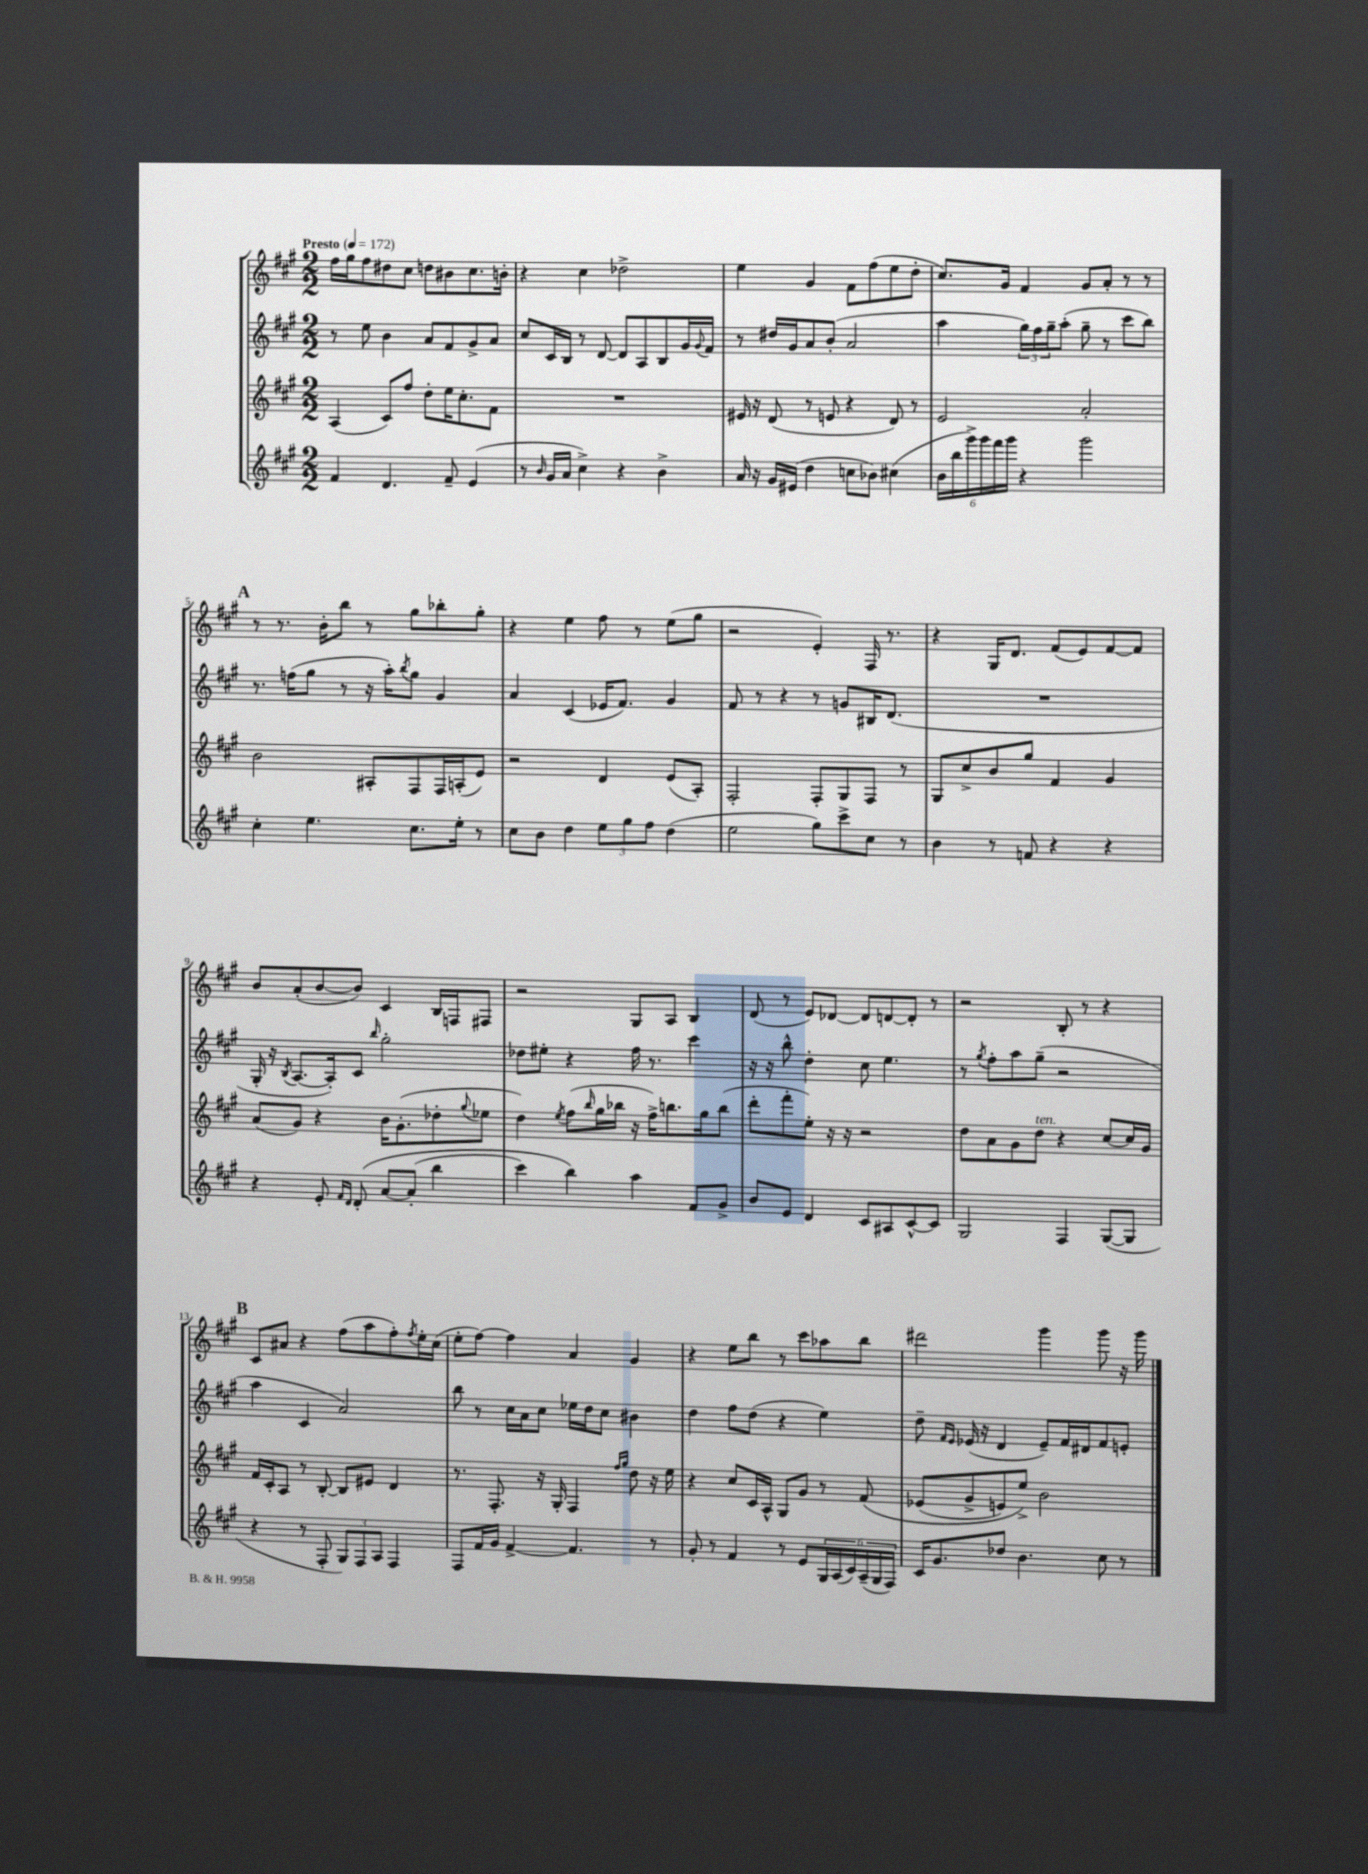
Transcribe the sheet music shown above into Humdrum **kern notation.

**kern	**kern	**kern	**kern
*staff4	*staff3	*staff2	*staff1
*clefG2	*clefG2	*clefG2	*clefG2
*k[f#c#g#]	*k[f#c#g#]	*k[f#c#g#]	*k[f#c#g#]
*M2/2	*M2/2	*M2/2	*M2/2
*MM172	*MM172	*MM172	*MM172
4f#	(4A	8r	16ff#
.	.	.	16gg#
.	.	8ee	8ff#
4.d	8c#)	4b	8dd#
.	8ff#	.	8cc#
.	8dd'	8a	8dd
8f#~	16ee	8f#	8b#
.	8.cc#'	.	.
(4e	.	8g#^	8.cc#
.	8f#	8a	.
.	.	.	16b'
=	=	=	=
8r	1r	8cc#	4r
16qqb	.	.	.
16g#	.	16c#	.
16a	.	16B	.
4cc#^)	.	8r	4cc#
.	.	[8d	.
4r	.	8d]	2dd-^
.	.	8A	.
4b^	.	8B	.
.	.	16g#	.
.	.	8qqg#	.
.	.	16f#	.
=	=	=	=
16a	16e#	8r	4ee
16r	16r	.	.
16g#	(8d	16dd#	.
(16e#	.	16g#	.
4dd	8r	8a	4g#
.	8e	(8b'	.
8cc	4r	2a	8f#
8b-)	.	.	(8ff#
(4cc#	8d)	.	8ee
.	8r	.	8dd'
=	=	=	=
24b	2e	4aa	8.cc#)
24bb	.	.	.
24ggg#^)	.	.	.
24ggg#	.	.	.
24fff#	.	.	.
.	.	.	16g#
24ggg#	.	.	.
4r	.	24gg#)	4f#
.	.	24ff#	.
.	.	24gg#~	.
.	.	(8aa'	.
2ggg#	2a'	8gg#~	8g#
.	.	8r	8a'
.	.	8ccc#	8r
.	.	8bb)	8r
=	=	=	=
4cc#'	2b	8.r	8r
.	.	.	8.r
.	.	(16ff	.
4.ee	.	8gg#	.
.	.	.	16b'
.	.	8r	8bb
.	8A#'	16r	8r
.	.	16aa')	.
.	.	8qbb	.
8.cc#	8F#	8gg#	8gg#
.	16F#	4g#	8bb-'
16ee'	(16A'	.	.
8r	8e)	.	8gg#'
=	=	=	=
8cc#	2r	4a	4r
8b	.	.	.
4dd	.	(4c#	4ee
12ee	4d	16e-	8ff#
.	.	8.f#)	.
12gg#	.	.	.
.	.	.	8r
12ff#	.	.	.
(4dd	(8e	4g#	(8ee
.	8A')	.	8gg#
=	=	=	=
2ee	2F#'	8f#	2r
.	.	8r	.
.	.	4r	.
8gg#)	8F#'	8r	4e')
8ccc#^	8G#	8g	.
8cc#	8F#	16B#	16F#
.	.	(8.d	8.r
8r	8r	.	.
=	=	=	=
4b	8G#	1r	4r
.	8cc#^	.	.
8r	8b	.	16G#
.	.	.	8.d
8f	8gg#	.	.
4r	4f#	.	(8f#
.	.	.	8e)
4r	4g#	.	[8f#
.	.	.	8f#]
=	=	=	=
4r	(8a	16G#'	8b
.	.	16r	.
.	.	8qB	.
.	8g#)	[8.A	(8a'
8e'	4r	.	[8b
.	.	16A'])	.
16qqf#	.	.	.
16qqd	.	.	.
&(8d'	.	8c#	8b])
.	.	16qqbb	.
[8a	16b	2gg#'	4c#
.	(8.g#'	.	.
(8a']	.	.	.
4bb	8dd-'	.	16B
.	.	.	16F
.	8qqgg#	.	.
.	8ee-	.	8F#
=	=	=	=
4ccc#)	4dd)	8dd-	2r
.	.	8ee#'	.
.	8qee	.	.
4bb&)	(8ff#	4r	.
.	16qqbb	.	.
.	16gg#	.	.
.	16bb-	.	.
4aa	16r	16ff#	8G#
.	16ff#^)	8.r	.
.	8.bb	.	8A
8f#	.	4ccc#	4B
.	16gg#	.	.
8g#^	(8bb	.	.
=	=	=	=
8b	8ddd'	16r	(8d
.	.	16r	.
8e	8fff#'	8bb^^	8r
4d	8ee')	4dd'	8e)
.	16r	.	[8d-
.	16r	.	.
8c#	2r	8cc#	8d-]
8A#	.	4.ee	[8d
[8c#^^	.	.	8d']
8c#]	.	.	8r
=	=	=	=
2G#	8dd	8r	2r
.	.	8qgg#	.
.	8a	8ff#'	.
.	8g#	8aa	.
.	8dd	(8gg#~	.
4F#	4r	2r	8B'
.	.	.	8r
([8G#	[8cc#	.	4r
8G#]	16cc#]	.	.
.	16g#	.	.
=	=	=	=
4r	16f#	4aa	8c#
.	16c#'	.	.
.	8A	.	8a#
8r	8r	4c#	4r
8F#'	[8B'	.	.
12G#)	8B]	2a)	(8ff#
12F#	.	.	.
.	8e#	.	8aa
12A	.	.	.
4F#	4d	.	8ff#')
.	.	.	8qff#
.	.	.	16ee'
.	.	.	(16cc#
=	=	=	=
8F#	8.r	8bb	8ee'
16f#	.	8r	[8ff#)
16g#	8.F#'	.	.
[4f#^	.	16cc#	4ff#]
.	.	16a	.
.	16r	8cc#	.
.	16G#'	.	.
4.f#]	4F#	16ee-	4a
.	.	16dd	.
.	.	8cc#	.
.	16qqff#	.	.
.	16qqgg#	.	.
.	8dd	4b#	4g#
8r	16r	.	.
.	16ee	.	.
=	=	=	=
8g#'	4r	4dd	4r
8r	.	.	.
4f#	8cc#	8ff#	8ee
.	16c#	(8dd	8bb
.	16A^^	.	.
8r	8G#	4r	8r
8e	8g#	.	8ccc#
24G#	8r	4ee)	8aa-
(24A	.	.	.
24c#)	.	.	.
(24A~	&(8f#	.	8bb
24G#	.	.	.
24F#)	.	.	.
=	=	=	=
16c#	(8e-	8dd~	2ddd#
8.g#	.	.	.
.	.	16qqf#	.
.	.	16qqe	.
.	8g#^	(16e-	.
.	.	16r	.
8dd-	8e)	4d	.
4.b	8ee^&)	.	.
.	2b	8e-~)	4ggg#
.	.	16f#	.
.	.	16d#	.
8cc#	.	8f#	8ggg#
8r	.	8e'	16r
.	.	.	16ggg#
==	==	==	==
*-	*-	*-	*-
